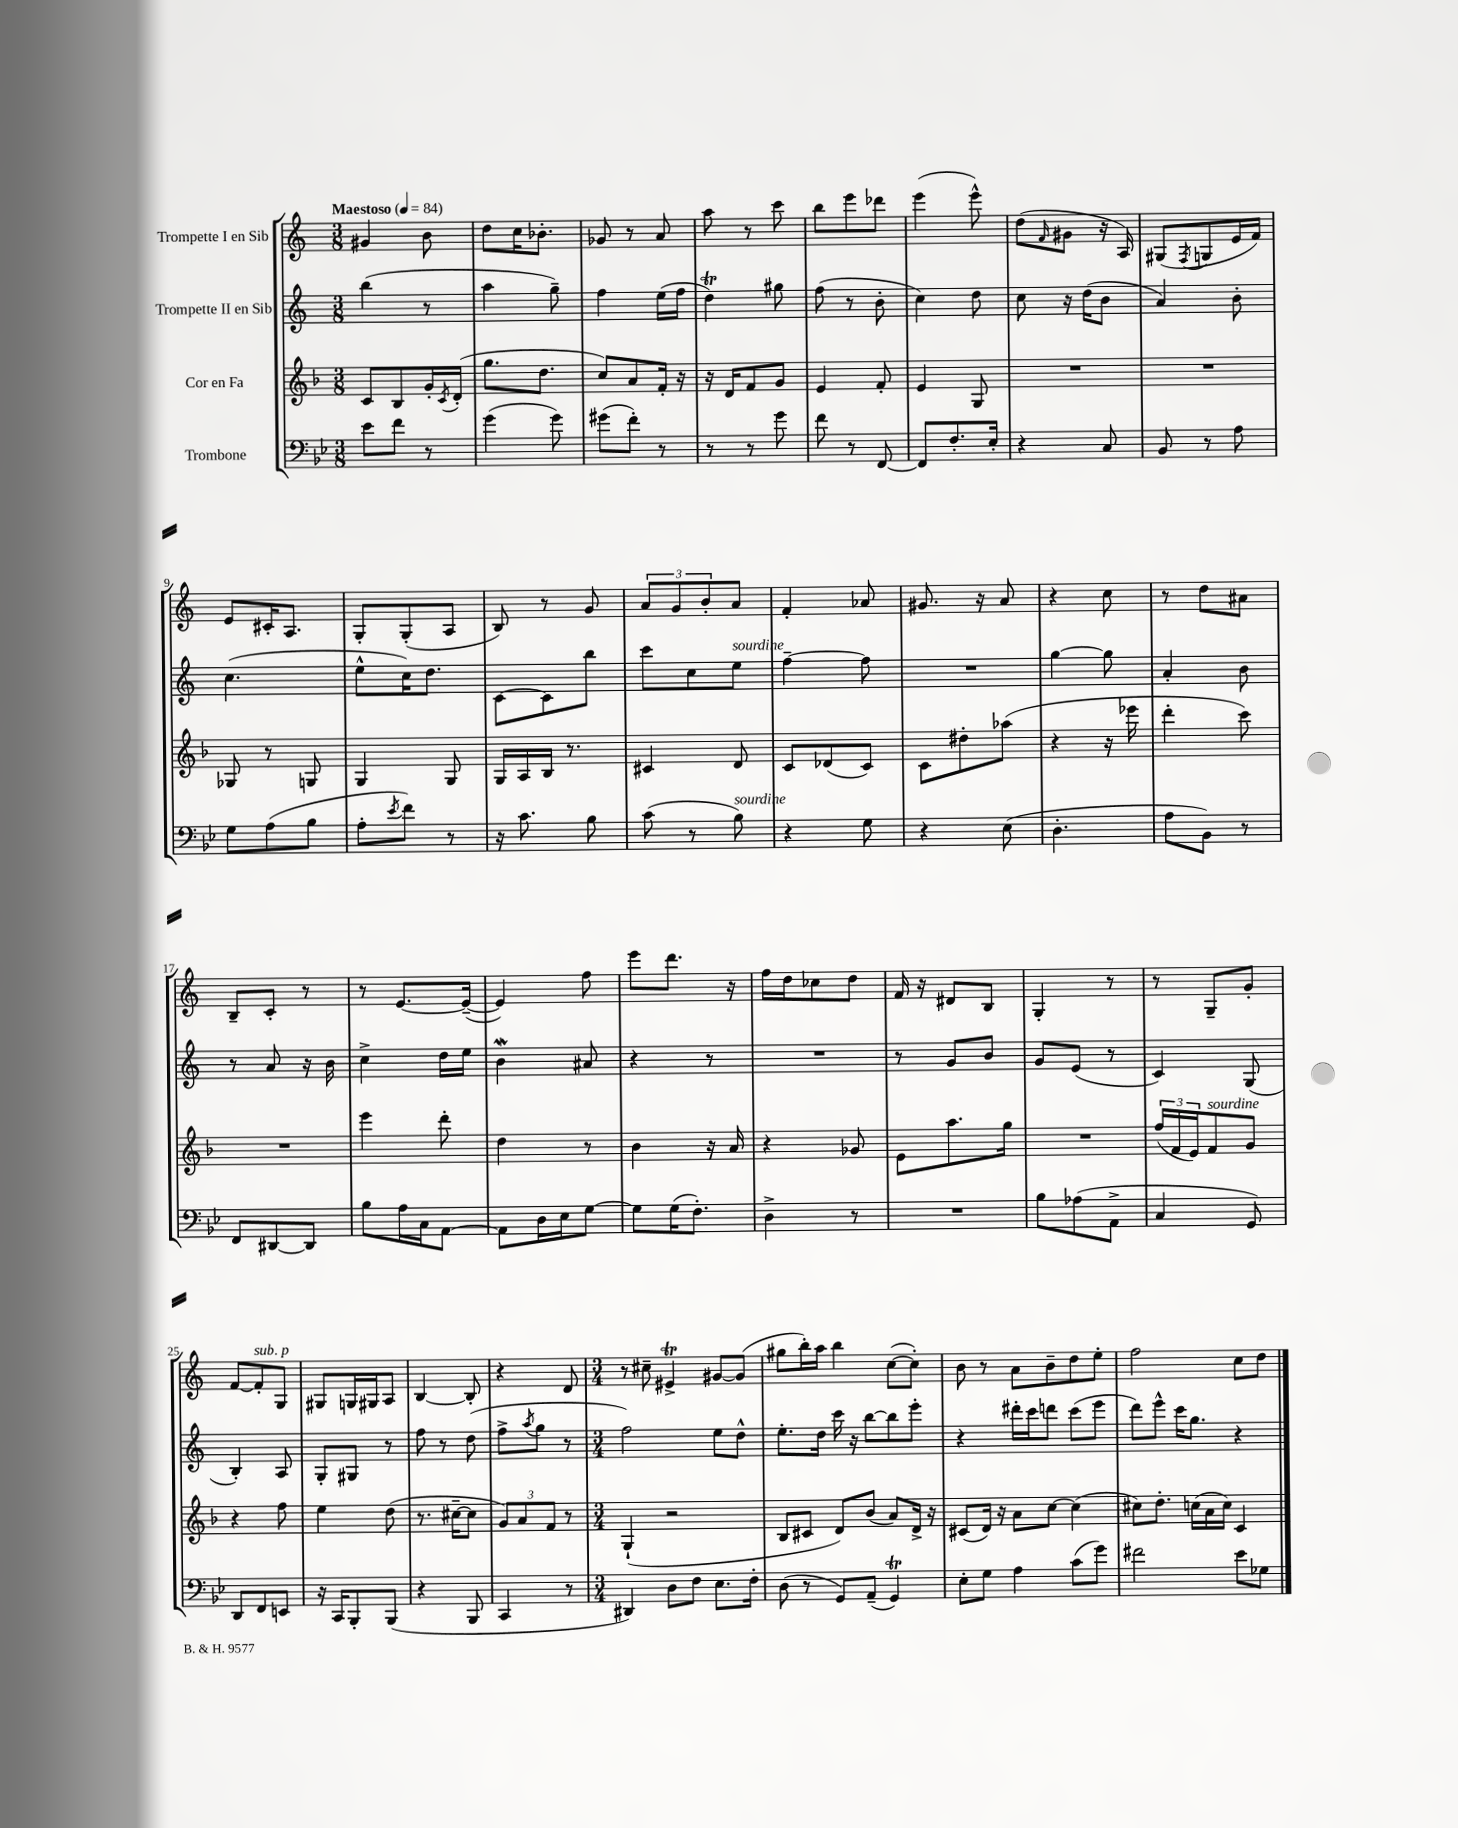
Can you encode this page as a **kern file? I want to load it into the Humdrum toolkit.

**kern	**kern	**kern	**kern
*part4	*part3	*part2	*part1
*staff4	*staff3	*staff2	*staff1
*I"Trombone	*I"Cor en Fa	*I"Trompette II en Sib	*I"Trompette I en Sib
*clefF4	*clefG2	*clefG2	*clefG2
*k[b-e-]	*k[b-]	*k[]	*k[]
*M3/8	*M3/8	*M3/8	*M3/8
*MM84	*MM84	*MM84	*MM84
=1	=1	=1	=1
!	!	!	!LO:TX:a:B:t=Maestoso
8e-\L	8c/L	(4bb\	4g#X/
8f\J	8B-/	.	.
8r	16g'/L	8r	8b\
.	8qc/	.	.
.	(16d'/JJ	.	.
=2	=2	=2	=2
(4g\	8.gg\L	4aa\	8dd\L
.	.	.	16cc\K
.	8.dd\J	.	8.b-X'\J
8g\)	.	8gg~\)	.
=3	=3	=3	=3
(8g#X\L	8cc/L)	4ff\	8g-X/
8f'\J)	8a/	.	8r
8r	16f'/Jk	(16ee\LL	8a/
.	16r	16ff\JJ	.
=4	=4	=4	=4
8r	16r	4ddT\)	8aa\
.	16d/KL	.	.
8r	8f/	.	8r
8g\	8g/J	8gg#X\	8ccc\
=5	=5	=5	=5
8f\	4e/	(8ff\	8bb\L
8r	.	8r	8eee\
[8FF/	8f'/	8b'\	8ddd-X\J
=6	=6	=6	=6
8FF/L]	4e/	4cc\)	(4eee\
8.F'/	.	.	.
.	8G/	8dd\	8eee^^\)
16E-'/Jk	.	.	.
=7	=7	=7	=7
4r	4.r	8cc\	(8dd\L
.	.	.	16qqf/
.	.	16r	8g#X\J
.	.	(16dd\KL	.
8C/	.	8b\J	16r
.	.	.	16A/)
=8	=8	=8	=8
8BB-/	4.r	4a/)	(8G#X/L
.	.	.	8qF/
8r	.	.	8Gn/
8A\	.	8b'\	16e/L
.	.	.	16f/JJ)
!!LO:LB:g=z
=9	=9	=9	=9
8G\L	8G-X/	(4.cc\	8e/L
(8A\	8r	.	16c#X'/K
.	.	.	8.A/J
8B-\J	8Gn/	.	.
=10	=10	=10	=10
8A'\L	4G/	8ee^^\L	8G'/L
8qe-/	.	.	.
8f\J)	.	16cc\K)	(8G'/
.	.	8.dd\J	.
8r	8G/	.	8A/J
=11	=11	=11	=11
16r	16G/LL	[8c\L	8B/)
8.c\	16A/	.	.
.	16B-/JJ	8c\]	8r
.	8.r	.	.
8B-\	.	8bb\J	8g/
=12	=12	=12	=12
(8c\	4c#X/	8ccc\L	12a/L
.	.	.	12g/
8r	.	8cc\	.
.	.	.	12b'/
!	!	!LO:TX:a:i:t=sourdine	!
!LO:TX:a:i:t=sourdine	!	!	!
8B-\)	8d/	8ee\J	8a/J
=13	=13	=13	=13
4r	8c/L	[4ff~\	4f'/
.	(8d-X/	.	.
8G\	8c/J)	8ff\]	8a-X/
=14	=14	=14	=14
4r	8c\L	4.r	8.g#X/
.	8dd#X'\	.	.
.	.	.	16r
(8E-\	(8aa-X\J	.	8a/
=15	=15	=15	=15
4.D'\	4r	[4gg\	4r
.	16r	8gg\]	8cc\
.	16eee-X\	.	.
=16	=16	=16	=16
8A\L	4ddd'\	4a'/	8r
8BB-\J)	.	.	8dd\L
8r	8ccc\)	8b\	8a#X\J
!!LO:LB:g=z
=17	=17	=17	=17
8FF/L	4.r	8r	8B~/L
[8DD#X/	.	8a/	8c'/J
8DD#/J]	.	16r	8r
.	.	16b\	.
=18	=18	=18	=18
8B-\L	4eee\	4cc^\	8r
16A\L	.	.	[8.e/L
16C\J	.	.	.
[8AA\J	8ddd'\	16dd\LL	.
.	.	16ee\JJ	(16e~/Jk_
=19	=19	=19	=19
8AA\L]	4dd\	4bW\	4e/])
16D\L	.	.	.
16E-\J	.	.	.
[8G\J	8r	8a#X/	8ff\
=20	=20	=20	=20
8G\L]	4b-\	4r	8eee\L
(16G\K	.	.	8.ddd\J
8.F'\J)	.	.	.
.	16r	8r	.
.	16a/	.	16r
=21	=21	=21	=21
4D^\	4r	4.r	16ff\LL
.	.	.	16dd\J
.	.	.	8cc-X\
8r	8g-X/	.	8dd\J
=22	=22	=22	=22
4.r	8e\L	8r	16f/
.	.	.	16r
.	8.aa\	8g/L	8d#X/L
.	.	8b/J	8B/J
.	16gg\Jk	.	.
=23	=23	=23	=23
8B-\L	4.r	8g/L	4G'/
(8A-X\	.	(8e/J	.
8AA^\J	.	8r	8r
=24	=24	=24	=24
4C/	(24ff/LL	4c/)	8r
.	24f/	.	.
.	24e/J)	.	.
!	!LO:TX:a:i:t=sourdine	!	!
.	8f/	.	8G~/L
8GG/)	8g/J	(8G/	8g'/J
!!LO:LB:g=z
=25	=25	=25	=25
8DD/L	4r	4B'/)	[8f/L
!	!	!	!LO:TX:a:i:t=sub. p
8FF/	.	.	8f'/]
8EEn/J	8ff\	8A/	8G/J
=26	=26	=26	=26
16r	4ee\	8G'/L	8G#X/L
16CC/KL	.	.	.
8BBB-'/	.	8G#X/J	16Gn/L
.	.	.	16G#X/J
(8BBB-/J	(8dd\	8r	8A/J
=27	=27	=27	=27
4r	8.r	8ff\	[4B/
.	.	8r	.
.	[16cc#X~\KL	.	.
8BBB-/	8cc#\J]	(8dd\	8B'/]
=28	=28	=28	=28
4CC/	12g/L)	8ff^\L	4r
.	12a/	.	.
.	.	8qaa/	.
.	.	8gg\J	.
.	12f/J	.	.
8r	8r	8r	8d/
=29	=29	=29	=29
*M3/4	*M3/4	*M3/4	*M3/4
4DD#X/)	(4G`/	2ff\)	8r
.	.	.	8cc#X~\
8D\L	2r	.	4e#Xt^/
8F\J	.	.	.
8.E-\L	.	8ee\L	[8g#X/L
.	.	8dd^^\J	(8g#/J]
16F'\Jk	.	.	.
=30	=30	=30	=30
(8D\	8B-/L	8.ee'\L	8gg#X\L
8r	8c#X/J	.	16bb'\L)
.	.	16dd\Jk	16aa\JJ
8GG/L)	8d/L)	16ccc\	4bb\
.	.	16r	.
(8AA~/J	(8b-/J	[8bb\L	.
4GGT/)	8a/L)	8bb\]	([8cc\L
.	16d^/Jk	8eee'\J	8cc'\J])
.	16r	.	.
=31	=31	=31	=31
8E-'\L	(8c#X/L	4r	8b\
8G\J	16d/Jk)	.	8r
.	16r	.	.
4A\	8a\L	16ddd#X'\LL	8a\L
.	.	16ccc\J	.
.	[8cc\J	8dddn\J	8b~\
(8c\L	(4cc\]	(8ccc\L	8dd\
8g\J)	.	8eee\J	8ee'\J
=32	=32	=32	=32
2f#X\	8cc#X\L)	8ddd\L)	2ff\
.	8.dd'\J	8eee^^\J	.
.	.	16ccc\KL	.
.	(16ccn\LL	8.gg\J	.
.	16a\	.	.
.	16cc\JJ)	.	.
8e-\L	4c/	4r	8cc\L
8G-X\J	.	.	8dd\J
==	==	==	==
*-	*-	*-	*-
